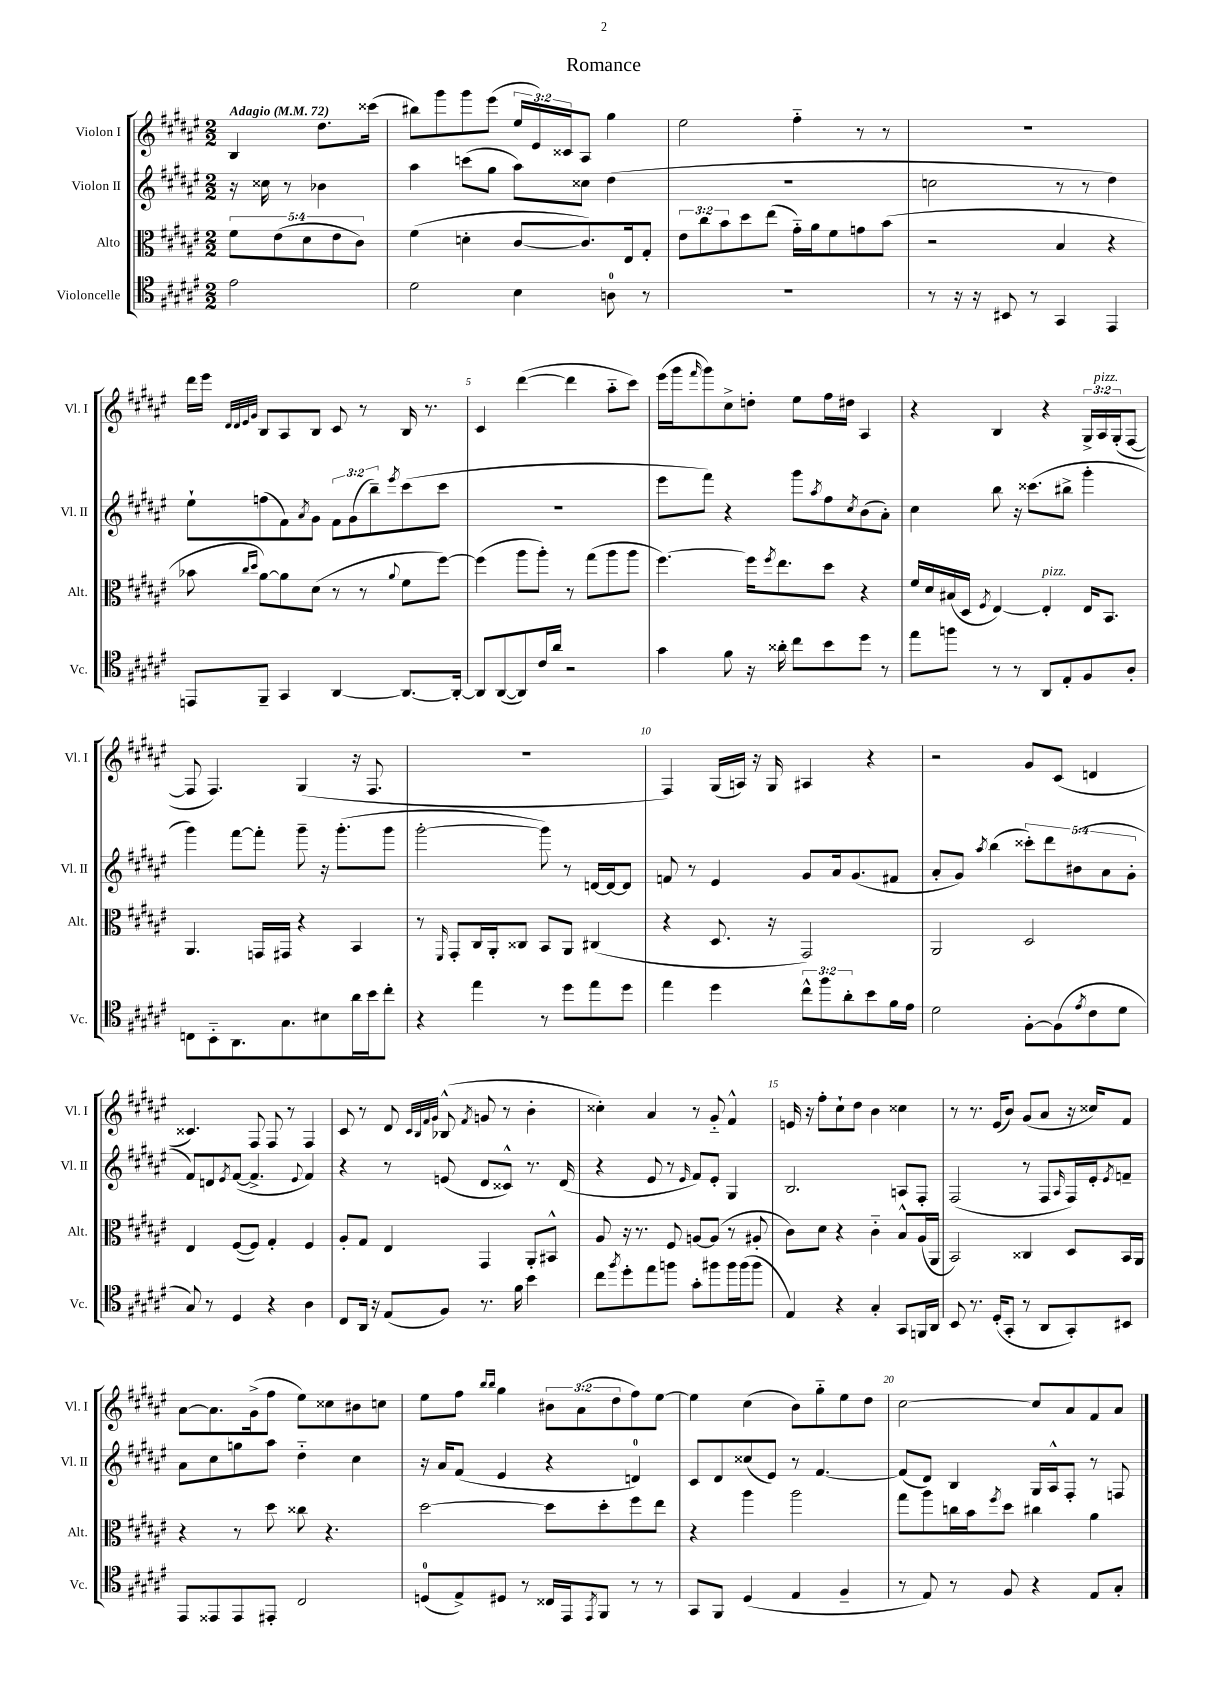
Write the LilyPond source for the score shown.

\header { title = "Romance" }
<<
\new StaffGroup <<
\new Staff = "s0" \with { instrumentName = "Violon I" shortInstrumentName = "Vl. I" } {
    \clef treble \key fis \major \numericTimeSignature \time 2/2 \override Staff.TupletNumber.text = #tuplet-number::calc-fraction-text \partial 2 \tempo "Adagio" 4 = 72
    b4 dis''8. cisis'''16( |
    bis''8) gis'''8 gis'''8 eis'''8( \tuplet 3/2 { eis''16 eis'16) cisis'16 } ais8 gis''4 |
    eis''2 fis''4-_ r8 r8 |
    R1 |
    dis'''16 eis'''16 \grace { dis'32 dis'32 eis'32 gis'32 } b8 ais8 b8 cis'8 r8 b16 r8. |
    cis'4 dis'''4~( dis'''4 ais''8-_ cis'''8) |
    eis'''16( gis'''16 \grace { fis'''16 } gis'''8) cis''8-> d''8-. eis''8 fis''16 dis''16 ais4 |
    r4 b4 r4 \tuplet 3/2 { gis16-> ais16^\markup { \italic "pizz." } gis16-.( } fis8~ |
    fis8 fis4.) gis4( r16 fis8. |
    R1 |
    fis4) gis16( a16) r16 gis16 ais4 r4 |
    r2 gis'8 cis'8( d'4 |
    cisis'4.) fis8 fis8 r8 fis4 |
    cis'8 r8 dis'8 \grace { cis'32 b32 fis'32 gis'32 } bes8-^( \acciaccatura { fis'8 } g'8 r8 b'4-. |
    cisis''4-.) ais'4 r8 gis'8-_ fis'4-^ |
    e'16 r16 fis''8-. cis''8-! dis''8 b'4 cisis''4 |
    r8 r8. eis'16( b'8) gis'8( ais'8 r16 cisis''16) fis'8 |
    ais'8~ ais'8. gis'16->( fis''8 eis''8) cisis''8 bis'8 c''8 |
    eis''8 fis''8 \grace { b''16 b''16 } gis''4 \tuplet 3/2 { bis'8 ais'8( dis''8 } fis''8) eis''8~ |
    eis''4 cis''4( b'8) gis''8-_ eis''8 dis''8 |
    cis''2~ cis''8 ais'8 fis'8 ais'8 \bar "|." |
}
\new Staff = "s1" \with { instrumentName = "Violon II" shortInstrumentName = "Vl. II" } {
    \clef treble \key fis \major \numericTimeSignature \time 2/2 \override Staff.TupletNumber.text = #tuplet-number::calc-fraction-text \partial 2
    r16 cisis''16 r8 bes'4 |
    ais''4 c'''8( gis''8 ais''8) cisis''8 dis''4( |
    R1 |
    c''2 r8 r8 dis''4) |
    eis''8-! f''8( fis'8) \acciaccatura { ais'8 } gis'8 \tuplet 3/2 { fis'8 gis'8( b''8--) } \acciaccatura { eis'''8 } cis'''8( cis'''8 |
    R1 |
    eis'''8 fis'''8) r4 gis'''8 \acciaccatura { ais''8 } fis''8 \acciaccatura { cis''8 } b'8( ais'8-.) |
    cis''4 b''8 r16 cisis'''8.( bis''8-> gis'''4-. |
    gis'''4) fis'''8~ fis'''8-. gis'''8-- r16 gis'''8.-.( gis'''8 |
    gis'''2~-. gis'''8) r8 d'16~ d'16~ d'8 |
    f'8 r8 eis'4 gis'8 ais'16 gis'8.( fis'8 |
    ais'8-. gis'8) \acciaccatura { ais''8 } b''4( \tuplet 5/4 { cisis'''8-.) dis'''8 bis'8( ais'8 gis'8-. } |
    fis'8) d'8 \acciaccatura { eis'8 } fis'8~( fis'4.-> \appoggiatura { eis'8 } fis'4) |
    r4 r8 e'8( dis'8 cisis'8-^) r8. dis'16( |
    r4 eis'8 r8 \grace { eis'16 } fis'8) eis'8-. gis4 |
    b2. a8 fis8-. |
    fis2( r8 fis8 \grace { ais16 } fis16) eis'16-. \acciaccatura { eis'8 } f'8-- |
    ais'8 cis''8 g''8 ais''8 dis''4-_ cis''4 |
    r16 ais'16 fis'8( eis'4 r4 d'4-0) |
    cis'8 dis'8 cisis''8( eis'8) r8 fis'4.~ |
    fis'8( dis'8) b4 gis16 ais16-^ fis8-. r8 f8 \bar "|." |
}
\new Staff = "s2" \with { instrumentName = "Alto" shortInstrumentName = "Alt." } {
    \clef alto \key fis \major \numericTimeSignature \time 2/2 \override Staff.TupletNumber.text = #tuplet-number::calc-fraction-text \partial 2
    \tuplet 5/4 { fis'8 eis'8( dis'8 eis'8 cis'8) } |
    fis'4( d'4-. cis'8~ cis'8.) eis16 gis8-. |
    \tuplet 3/2 { eis'8 cis''8 b'8 } dis''8 eis''8( gis'16-_) ais'16 fis'8 g'8 b'8( |
    r2 b4 r4 |
    bes'8 \grace { cis''16 dis''16 } ais'8~) ais'8 dis'8( r8 r8 \appoggiatura { ais'8 } fis'8 fis''8~) |
    fis''4( ais''8 ais''8-.) r8 gis''8( ais''8 ais''8 |
    fis''4.~) fis''16 \acciaccatura { fis''8 } eis''8. dis''8 r4 |
    fis'16 dis'16 bis16( dis16 \acciaccatura { fis8 } eis4~) eis4-.^\markup { \italic "pizz." } eis16 b,8. |
    ais,4. g,16 gis,16 r4 b,4 |
    r8 \grace { fis,16 } gis,8-. cis16 ais,16-. cisis8 b,8 ais,8 cis4( |
    r4 dis8. r16 gis,2) |
    ais,2 dis2 |
    eis4 fis8~( fis8) gis4-. fis4 |
    ais8-. gis8 eis4 gis,4 ais,8-. bis,8-^ |
    ais8 r16 r8. fis8 a8~ a8( r8 ais8-. |
    cis'8) dis'8 r4 cis'4-_ b8-^ ais16( ais,16 |
    b,2) cisis4 dis8 b,16 ais,16 |
    r4 r8 dis''8 cisis''8 r4. |
    dis''2~ dis''8 dis''8-. fis''8 eis''8 |
    r4 ais''4 ais''2 |
    gis''8 ais''8 c''16 b'16 \acciaccatura { fis''8 } dis''8 cis''4 ais'4 \bar "|." |
}
\new Staff = "s3" \with { instrumentName = "Violoncelle" shortInstrumentName = "Vc." } {
    \clef tenor \key fis \major \numericTimeSignature \time 2/2 \override Staff.TupletNumber.text = #tuplet-number::calc-fraction-text \partial 2
    eis'2 |
    dis'2 b4 a8-0 r8 |
    R1 |
    r8 r16 r16 bis,8 r8 gis,4 eis,4 |
    e,8 fis,8-- gis,4 ais,4~ ais,8.~ ais,16~-. |
    ais,8 ais,8~( ais,8) cis'16 ais'16 r2 |
    gis'4 fis'8 r16 aisis'16-. cis''8 b'8 dis''8 r8 |
    eis''8 f''8 r8 r8 ais,8 eis8-. fis8 ais8-. |
    c8 b,8-_ ais,8. gis8. bis8 ais'16 b'16 cis''8-. |
    r4 eis''4 r8 dis''8 eis''8 dis''8 |
    eis''4 dis''4 \tuplet 3/2 { cis''8-^ fis''8 ais'8-. } b'8 fis'16 eis'16 |
    dis'2 fis8~-. fis8( \acciaccatura { eis'8 } cis'8 dis'8 |
    gis8) r8 dis4 r4 ais4 |
    cis8 ais,16 r16 eis8( fis8) r8. fis'16 b'4 |
    cis''8 \acciaccatura { fis''8 } dis''8-. eis''8 f''8 gis'8-. fis''8 fis''16 fis''16( fis''8 |
    eis4) r4 gis4-. gis,8 f,16 ais,16 |
    b,8 r8. dis16-.( gis,8-. r8 ais,8 gis,8-.) bis,8 |
    eis,8 eisis,8 eisis,8 eis,8-. cis2 |
    d8-0( eis8->) dis8 r8 cisis16 eis,16 \acciaccatura { eis,8 } fis,8 r8 r8 |
    gis,8 fis,8 dis4( eis4 fis4-- |
    r8 eis8) r8 fis8 r4 eis8 gis8-. \bar "|." |
}
>>
>>
\layout { \context { \Score \override BarNumber.break-visibility = ##(#f #t #t) barNumberVisibility = #(every-nth-bar-number-visible 5) } }
